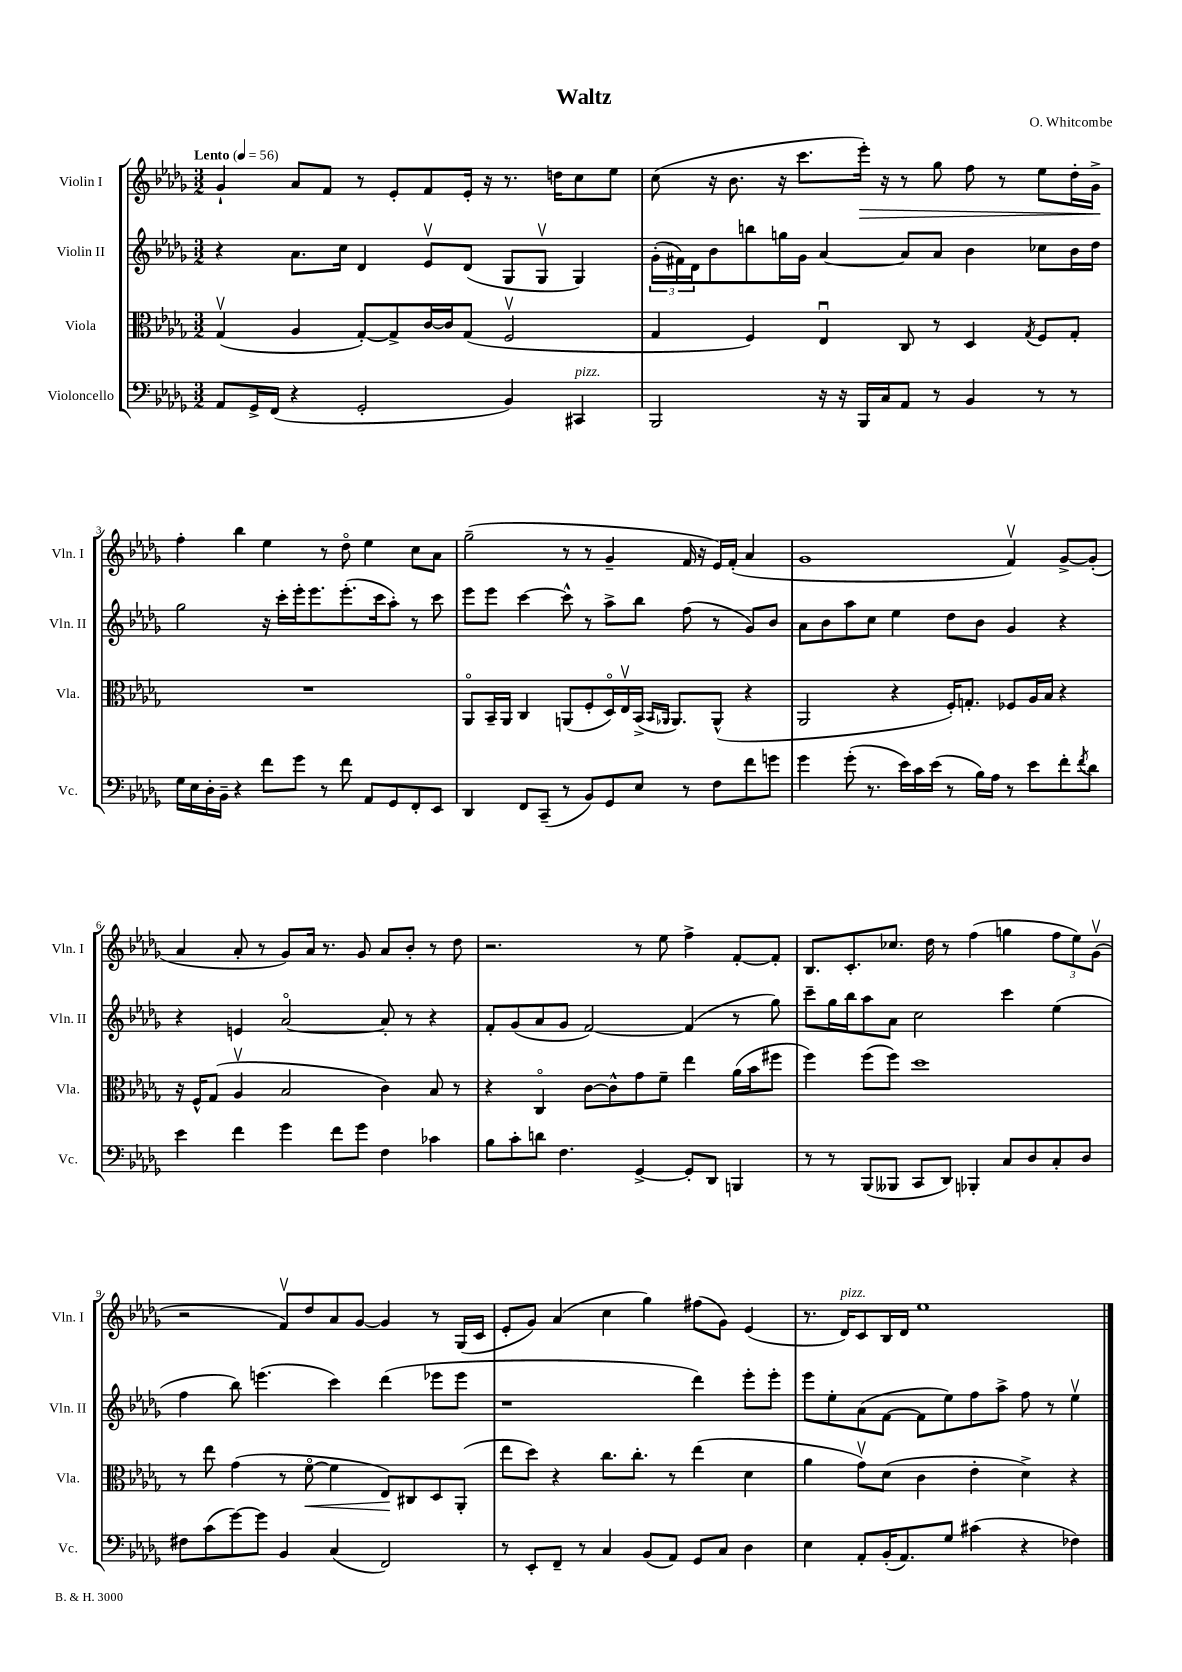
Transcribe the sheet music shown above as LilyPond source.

\header { title = "Waltz" composer = "O. Whitcombe" }
<<
\new StaffGroup <<
\new Staff = "s0" \with { instrumentName = "Violin I" shortInstrumentName = "Vln. I" } {
    \clef treble \key des \major \numericTimeSignature \time 3/2 \tempo "Lento" 4 = 56
    ges'4-! aes'8 f'8 r8 ees'8-. f'8 ees'16-. r16 r8. d''16 c''8 ees''8 |
    c''8( r16 bes'8. r16 c'''8. ees'''16-.\>) r16 r8 ges''8 f''8 r8 ees''8 des''16-. ges'16->\! |
    f''4-. bes''4 ees''4 r8 des''8\flageolet ees''4 c''8 aes'8 |
    ges''2--( r8 r8 ges'4-- f'16 r16 ees'16) f'16-.( aes'4 |
    ges'1 f'4\upbow) ges'8~-> ges'8-.( |
    aes'4 aes'8-. r8 ges'8) aes'16 r8. ges'8 aes'8 bes'8-. r8 des''8 |
    r2. r8 ees''8 f''4-> f'8~-. f'8-. |
    bes8. c'8.-. ces''8. des''16 r8 f''4( g''4 \tuplet 3/2 { f''8 ees''8) ges'8\upbow( } |
    r2 f'8\upbow) des''8 aes'8 ges'8~ ges'4 r8 ges16( c'16 |
    ees'8-. ges'8) aes'4( c''4 ges''4) fis''8( ges'8) ees'4( |
    r8. des'16^\markup { \italic "pizz." }) c'8 bes16 des'16 ees''1 \bar "|." |
}
\new Staff = "s1" \with { instrumentName = "Violin II" shortInstrumentName = "Vln. II" } {
    \clef treble \key des \major \numericTimeSignature \time 3/2
    r4 aes'8. c''16 des'4 ees'8\upbow des'8( ges8 ges8\upbow ges4) |
    \tuplet 3/2 { ges'16-.( fis'16) des'16 } bes'8 b''8 g''16 ges'16 aes'4~ aes'8 aes'8 bes'4 ces''8 bes'16 des''16 |
    ges''2 r16 c'''16-. ees'''16-. ees'''8. ees'''8.-.( c'''16 aes''8-.) r8 c'''8 |
    ees'''8 ees'''8 c'''4~ c'''8-^ r8 aes''8-> bes''8 f''8( r8 ges'8) bes'8 |
    aes'8 bes'8 aes''8 c''8 ees''4 des''8 bes'8 ges'4 r4 |
    r4 e'4 aes'2~\flageolet aes'8-. r8 r4 |
    f'8-. ges'8( aes'8 ges'8 f'2~) f'4( r8 ges''8) |
    c'''8-- ges''16 bes''16 aes''8 aes'8 c''2 c'''4 ees''4( |
    f''4 bes''8) e'''4.( c'''4) des'''4( ees'''8 ees'''8 |
    r1 des'''4) ees'''8-. ees'''8-. |
    ees'''8 ees''8-. aes'8( f'8~ f'8 ees''8) f''8 aes''8-> f''8 r8 ees''4\upbow \bar "|." |
}
\new Staff = "s2" \with { instrumentName = "Viola" shortInstrumentName = "Vla." } {
    \clef alto \key des \major \numericTimeSignature \time 3/2
    ges4\upbow( aes4 ges8~-.) ges8-> c'16~ c'16 ges8( f2\upbow |
    ges4 f4) ees4\downbow c8 r8 des4 \acciaccatura { ges8 } f8 ges8-. |
    R1. |
    aes,8\flageolet bes,16-- aes,16 c4 a,8( f8-. des16\flageolet) ees16\upbow bes,16->( \grace { bes,16 aes,16 } aes,8.) aes,8-^( r4 |
    aes,2 r4 f16-.) g8.-. fes8 aes16 bes16 r4 |
    r16 f16-^ ges8( aes4\upbow bes2 c'4) bes8 r8 |
    r4 c4\flageolet c'8~ c'8-^ ges'8 f'8-- ees''4 aes'16( bes'16 fis''8 |
    f''4) f''8( f''8) des''1 |
    r8 ees''8 ges'4( r8 f'8~\flageolet\< f'4 ees8\!) cis8 des8 aes,8-.( |
    ees''8 des''8) r4 c''8. c''8.-. r8 ees''4( des'4 |
    aes'4 ges'8\upbow) des'8( c'4 ees'4-. des'4->) r4 \bar "|." |
}
\new Staff = "s3" \with { instrumentName = "Violoncello" shortInstrumentName = "Vc." } {
    \clef bass \key des \major \numericTimeSignature \time 3/2
    aes,8 ges,16-> f,16( r4 ges,2-. bes,4) cis,4^\markup { \italic "pizz." } |
    bes,,2 r16 r16 bes,,16 c16 aes,8 r8 bes,4 r8 r8 |
    ges16 ees16 des16-. bes,16-- r4 f'8 ges'8 r8 f'8 aes,8 ges,8 f,8-. ees,8 |
    des,4 f,8 c,8--( r8 bes,8) ges,8 ees8 r8 f8 f'8 g'8 |
    ges'4 ges'8-.( r8. ees'16) c'16 ees'16( r8 bes16) aes16 r8 ees'8 f'8-. \acciaccatura { f'8 } des'8 |
    ees'4 f'4 ges'4 f'8 ges'8 f4 ces'4 |
    bes8 c'8-. d'8 f4. ges,4~-> ges,8-. des,8 b,,4 |
    r8 r8 bes,,8( beses,,8 c,8 des,8) bes,,4-. c8 des8 c8-. des8 |
    fis8 c'8( ges'8~) ges'8 bes,4 c4( f,2) |
    r8 ees,8-. f,8-- r8 c4 bes,8( aes,8) ges,8 c8 des4 |
    ees4 aes,8-. bes,16-.( aes,8.) ges8 cis'4( r4 fes4) \bar "|." |
}
>>
>>
